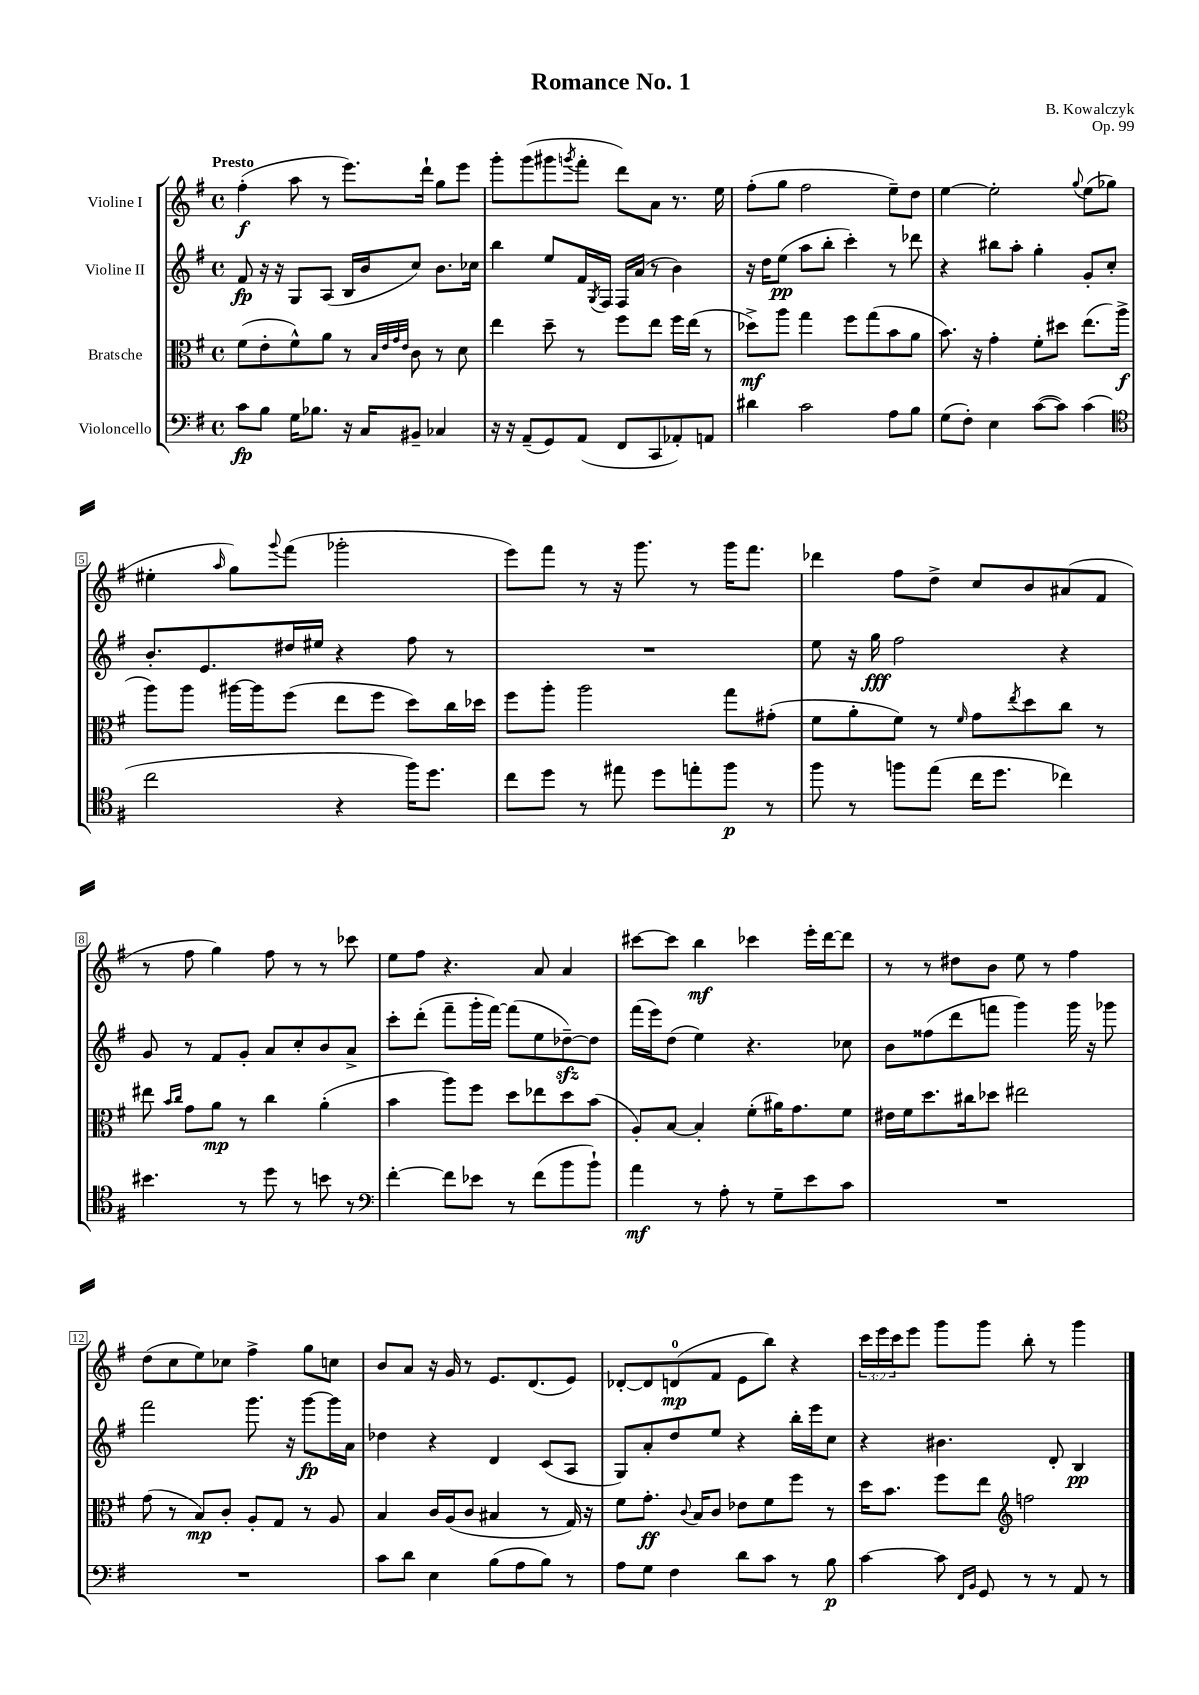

**kern	**kern	**kern	**kern
*staff4	*staff3	*staff2	*staff1
*clefF4	*clefC3	*clefG2	*clefG2
*k[f#]	*k[f#]	*k[f#]	*k[f#]
*M4/4	*M4/4	*M4/4	*M4/4
*met(c)	*met(c)	*met(c)	*met(c)
8c\L	(8f#\L	8f#/	(4ff#'\
8B\J	8e'\	16r	.
.	.	16r	.
16G\LK	8f#^^\)	8G/L	8aa\
8.B-\J	.	.	.
.	8a\J	(8A/J	8r
16r	8r	16B/LL	8.eee\L)
16C/LK	.	16b/J	.
.	32qqB/LLL	.	.
.	32qqe/	.	.
.	32qqg/	.	.
.	32qqe/JJJ	.	.
8BB#~/J	8c\	8cc/J)	.
.	.	.	16ddd`\Jk
4C-/	8r	8.b\L	8gg\L
.	8d\	.	8eee\J
.	.	16cc-\Jk	.
=	=	=	=
16r	4ee\	4bb\	8ggg'\L
16r	.	.	.
(8AA~/L	.	.	(8ggg\
8GG/)	8dd~\	8ee/L	8ggg#\
.	.	.	8qggg/
(8AA/J	8r	16f#/L	8fff#'\J
.	.	8qG/	.
.	.	16F#/JJ	.
8FF#/L	8ff#\L	16F#/LL	8ddd\L)
.	.	(16a/JJ	.
8CC/	8ee\J	8r	8a\J
8AA-'/)	16ff#\LL	4b\)	8.r
.	(16ee\JJ	.	.
8AA/J	8r	.	.
.	.	.	16ee\
=	=	=	=
4d#\	8dd-^\L)	16r	(8ff#'\L
.	.	16dd\LK	.
.	8aa\J	(8ee\J	8gg\J
2c\	4gg\	8aa\L	2ff#\
.	.	8bb'\J	.
.	8ff#\L	4ccc'\)	.
.	(8gg\	.	.
8A\L	8b\	8r	8ee~\L)
8B\J	8a\J	8ddd-\	8dd\J
=	=	=	=
(8G\L	8.b\)	4r	[4ee\
8F#'\J)	.	.	.
.	16r	.	.
4E\	4g'\	8bb#\L	2ee'\]
.	.	8aa'\J	.
([8c\L	8f#'\L	4gg'\	.
8c\]J)	8dd#\J	.	.
.	.	.	8qqgg/
(4c\	(8.ee\L	8g'/L	(8ee\L
.	.	8cc'/J	8gg-\J
.	16aa^\Jk	.	.
=	=	=	=
*clefC4	*	*	*
2cc\	8aa\L)	8.b'/L	4ee#'\
.	8aa\J	.	.
.	.	8.e/	.
.	.	.	16qqaa/
.	[16aa#\LL	.	8gg\L)
.	16aa#\]J	.	.
.	.	.	8qqggg/
.	(8ff#\J	16dd#/L	(8fff#\J
.	.	16ee#/JJ	.
4r	8ee\L	4r	2ggg-'\
.	8ff#\J	.	.
16ff#\LK)	8dd\L)	8ff#\	.
8.dd\J	.	.	.
.	16cc\L	8r	.
.	16dd-\JJ	.	.
=	=	=	=
8cc\L	8ff#\L	1r	8eee\L)
8dd\J	8aa'\J	.	8fff#\J
8r	2aa\	.	8r
8ee#\	.	.	16r
.	.	.	8.ggg\
8dd\L	.	.	.
8ee'\	.	.	8r
8ff#\J	8gg\L	.	16ggg\LK
.	.	.	8.fff#\J
8r	(8g#'\J	.	.
=	=	=	=
8ff#\	8f#\L	8ee\	4ddd-\
8r	8a'\	16r	.
.	.	16gg\	.
8ff\L	8f#\J)	2ff#\	8ff#\L
(8ee\J	8r	.	8dd^\J
.	16qqf#/	.	.
16cc\LK	8g\L	.	8cc/L
8.dd\J	.	.	.
.	8qee/	.	.
.	8dd\	.	8b/
4cc-\)	8cc\J	4r	(8a#/
.	8r	.	8f#/J
=	=	=	=
4.b#\	8ee#\	8g/	8r
.	16qqb/LL	.	.
.	16qqcc/JJ	.	.
.	8g\L	8r	8ff#\
.	8a\J	8f#/L	4gg\)
8r	8r	8g'/J	.
8dd\	4cc\	8a/L	8ff#\
8r	.	8cc'/	8r
8b\	(4a'\	8b/	8r
8r	.	8a^/J	8ccc-\
=	=	=	=
*clefF4	*	*	*
[4f#'\	4b\	8ccc'\L	8ee\L
.	.	(8ddd'\J	8ff#\J
8f#\]L	8aa\L)	8fff#~\L	4.r
8e-\J	8ff#\J	16ggg'\L	.
.	.	[16fff#\JJ)	.
8r	8dd\L	(8fff#\]L	.
(8f#\L	8ee-\	8ee\	8a/
8b\	8dd\	[8dd-~\)	4a/
8b`\J)	(8b\J	8dd-\]J	.
=	=	=	=
4a\	8A'/L)	(16fff#\LL	[8ccc#\L
.	.	16eee\J)	.
.	[8B/J	(8dd\J	8ccc#\]J
8r	4B'/]	4ee\)	4bb\
8A'\	.	.	.
8r	(8f#'\L	4.r	4ccc-\
8G~\L	16a#\K)	.	.
.	8.g\	.	.
8e\	.	.	16eee'\LL
.	.	.	[16ddd\J
8c\J	8f#\J	8cc-\	8ddd\]J
=	=	=	=
1r	16e#\LL	8b\L	8r
.	16f#\J	.	.
.	8.dd\	(8ff##\	8r
.	.	8ddd\	8dd#\L
.	16cc#\k	.	.
.	8dd-\J	8fff\J	8b\J
.	2ee#\	4ggg\)	8ee\
.	.	.	8r
.	.	16ggg\	4ff#\
.	.	16r	.
.	.	8ggg-\	.
=	=	=	=
1r	(8g\	2fff#\	(8dd\L
.	8r	.	8cc\
.	8B/L)	.	8ee\)
.	8c'/J	.	8cc-\J
.	8A'/L	8.ggg\	4ff#^\
.	8G/J	.	.
.	.	16r	.
.	8r	[8ggg\L	8gg\L
.	8A/	16ggg\]L	8cc\J
.	.	16a\JJ	.
=	=	=	=
8c\L	4B/	4dd-\	8b/L
8d\J	.	.	8a/J
4E\	16c/LL	4r	16r
.	(16A/J	.	16g/
.	8c/J	.	8r
(8B\L	4B#/	4d/	8.e/L
8A\	.	.	.
.	.	.	(8.d/
8B\J)	8r	(8c/L	.
8r	16G/)	8A/J	8e/J)
.	16r	.	.
=	=	=	=
8A\L	8f#\L	8G/L)	[8d-'/L
8G\J	8.g'\J	8a'/	8d-/]
4F#\	.	8dd/	(8d/
.	8qqc/	.	.
.	16B/LK	.	.
.	8c/J	8ee/J	8f#/J
8d\L	8e-\L	4r	8e\L
8c\J	8f#\	.	8bb\J)
8r	8ff#\J	16bb'\LL	4r
.	.	16eee\J	.
8B\	8r	8cc\J	.
=	=	=	=
[4c\	16dd\LK	4r	24ccc\LL
.	.	.	24eee\
.	8.b\J	.	.
.	.	.	24ccc\J
.	.	.	8eee\J
8c\]	8ff#\L	4.b#\	8ggg\L
16qqFF#/LL	.	.	.
16qqBB/JJ	.	.	.
8GG/	8ee\J	.	8ggg\J
*	*clefG2	*	*
8r	2ff\	.	8bb'\
8r	.	8d'/	8r
8AA/	.	4B/	4ggg\
8r	.	.	.
==	==	==	==
*-	*-	*-	*-
